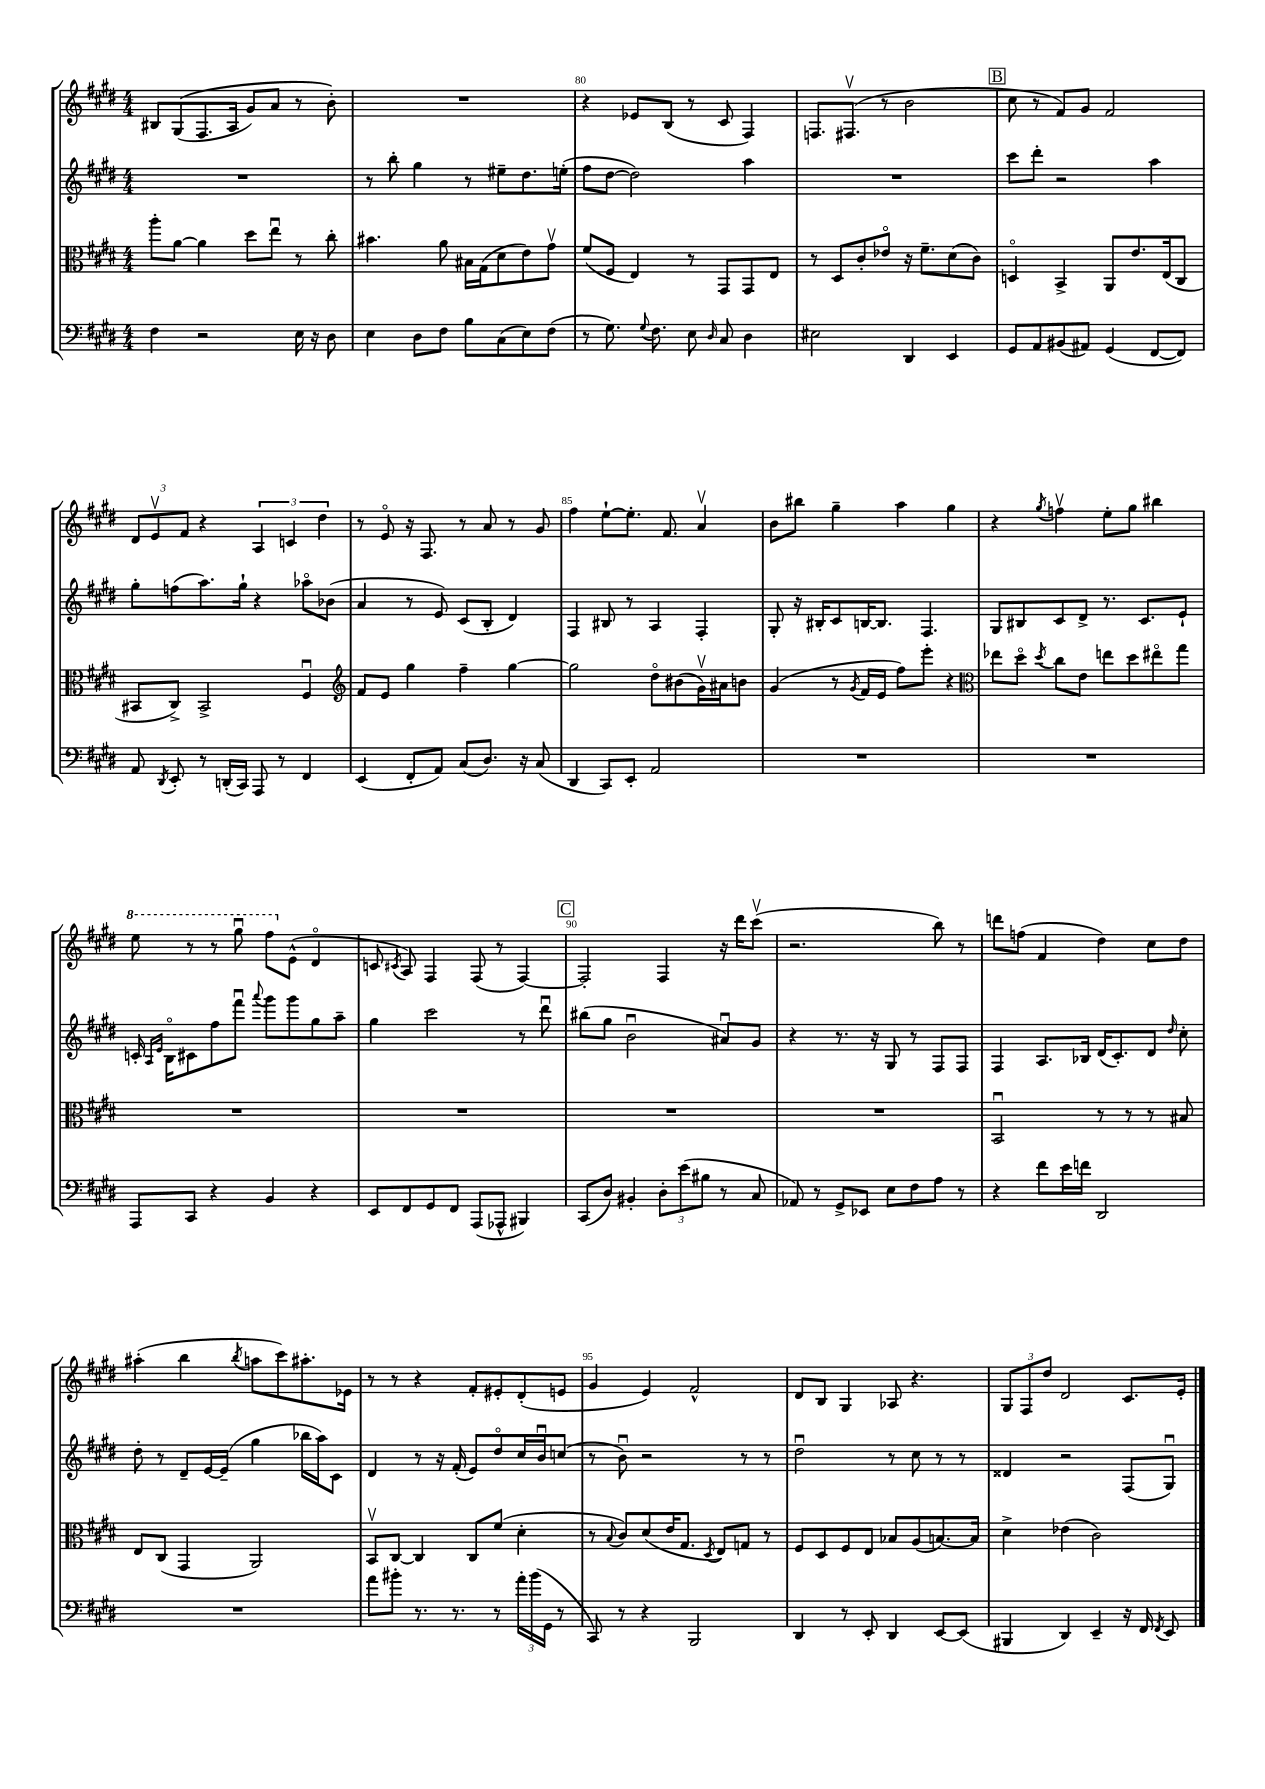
<<
\new StaffGroup <<
\new Staff = "s0" {
    \clef treble \key e \major \numericTimeSignature \time 4/4
    \autoBeamOff bis8[ gis8(\( fis8. a16] gis'8[) a'8] r8 b'8-.\) |
    R1 |
    r4 ees'8[ b8]( r8 cis'8 fis4) |
    f8.[ fis8.]\upbow( r8 b'2 |
    \mark \markup { \box "B" } cis''8 r8 fis'8[) gis'8] fis'2 |
    \tuplet 3/2 { dis'8[ e'8\upbow fis'8] } r4 \tuplet 3/2 { a4 c'4 dis''4 } |
    r8 e'8\flageolet r16 fis8. r8 a'8 r8 gis'8 |
    fis''4 e''8[~-! e''8.]-. fis'8. a'4\upbow |
    b'8[ bis''8] gis''4-- a''4 gis''4 |
    r4 \acciaccatura { gis''8 } f''4\upbow e''8[-. gis''8] bis''4 |
    \ottava #1 e'''8 r8 r8 gis'''8\downbow fis'''8[ \ottava #0 e'8]-^( dis'4\flageolet |
    c'8 \acciaccatura { cis'8 } a8) fis4 fis8( r8 fis4~) |
    \mark \markup { \box "C" } fis2-. fis4 r16 dis'''16[ cis'''8]\upbow( |
    r2. b''8) r8 |
    d'''8[ f''8]( fis'4 dis''4) cis''8[ dis''8] |
    ais''4-.( b''4 \acciaccatura { b''8 } a''8[ cis'''8) ais''8.-. ees'16] |
    r8 r8 r4 fis'8[-. eis'8-. dis'8-.( e'8] |
    gis'4 e'4) fis'2-^ |
    dis'8[ b8] gis4 aes8 r4. |
    \tuplet 3/2 { gis8[ fis8 dis''8] } dis'2 cis'8.[ e'16]-. \bar "|." |
}
\new Staff = "s1" {
    \clef treble \key e \major \numericTimeSignature \time 4/4
    \autoBeamOff R1 |
    r8 b''8-. gis''4 r8 eis''8[-- dis''8. e''16]-.( |
    fis''8[ dis''8]~ dis''2) a''4 |
    R1 |
    \mark \markup { \box "B" } cis'''8[ dis'''8]-. r2 a''4 |
    gis''8[-. f''8( a''8.) gis''16]-! r4 aes''8[\flageolet bes'8]( |
    a'4 r8 e'8) cis'8[( b8]-. dis'4) |
    fis4 bis8 r8 a4 fis4-. |
    gis8-. r16 bis16[-. cis'8 b16~ b8.] fis4. |
    gis8[ bis8 cis'8 dis'8]-> r8. cis'8.[ e'8]-! |
    c'16-. \grace { a16[ e'16] } b16[\flageolet cis'8 fis''8 fis'''8]\downbow \appoggiatura { a'''8 } gis'''8[ gis'''8 gis''8 a''8]-- |
    gis''4 cis'''2 r8 dis'''8\downbow |
    \mark \markup { \box "C" } bis''8[( gis''8] b'2\downbow ais'8[\downbow) gis'8] |
    r4 r8. r16 gis8 r8 fis8[ fis8] |
    fis4 a8.[ bes16] dis'16[( cis'8.-.) dis'8] \grace { dis''16 } cis''8-. |
    dis''8-. r8 dis'8[-- e'16~ e'16]--( gis''4 bes''16[ a''16) cis'8] |
    dis'4 r8 r16 fis'16-.( e'8[) dis''8\flageolet cis''16 b'16\downbow c''8]( |
    r8 b'8\downbow) r2 r8 r8 |
    dis''2\downbow r8 cis''8 r8 r8 |
    disis'4 r2 fis8[( gis8]\downbow) \bar "|." |
}
\new Staff = "s2" {
    \clef alto \key e \major \numericTimeSignature \time 4/4
    \autoBeamOff a''8[-. a'8]~ a'4 dis''8[ e''8]\downbow r8 cis''8-. |
    bis'4. a'8 bis16[ gis16( dis'8 e'8) gis'8]\upbow |
    fis'8[( fis8] e4) r8 gis,8[ gis,8 e8] |
    r8 dis8[ cis'8-. ees'8]\flageolet r16 fis'8.[-- dis'8( cis'8]) |
    \mark \markup { \box "B" } d4\flageolet b,4-> a,8[ e'8. e16( cis8] |
    bis,8[ cis8]->) bis,2-> fis4\downbow |
    \clef treble fis'8[ e'8] gis''4 fis''4-- gis''4~ |
    gis''2 dis''8[\flageolet bis'8( gis'16\upbow) ais'16 b'8] |
    gis'4( r8 \acciaccatura { gis'8 } fis'16[ e'16] fis''8[) e'''8]-. r4 |
    \clef alto ees''8[ dis''8]\flageolet \acciaccatura { dis''8 } cis''8[ e'8] e''8[ dis''8 eis''8\flageolet gis''8] |
    R1 |
    R1 |
    \mark \markup { \box "C" } R1 |
    R1 |
    b,2\downbow r8 r8 r8 bis8 |
    e8[ cis8]( gis,4 a,2) |
    b,8[\upbow cis8]~ cis4 cis8[ fis'8]( dis'4-. |
    r8 \appoggiatura { b8 } cis'8[) dis'8( e'16 gis8.] \acciaccatura { dis8 } e8[) g8] r8 |
    fis8[ dis8 fis8 e8] bes8[ a8( b8.~) b16] |
    dis'4-> ees'4( cis'2) \bar "|." |
}
\new Staff = "s3" {
    \clef bass \key e \major \numericTimeSignature \time 4/4
    \autoBeamOff fis4 r2 e16 r16 dis8 |
    e4 dis8[ fis8] b8[ cis8( e8) fis8]( |
    r8 gis8.) \appoggiatura { gis8 } fis8. e8 \grace { dis16 } cis8 dis4 |
    eis2 dis,4 e,4 |
    \mark \markup { \box "B" } gis,8[ a,8 bis,8( ais,8]) gis,4( fis,8[~ fis,8]) |
    a,8 \acciaccatura { dis,8 } e,8-. r8 d,16[-.( cis,16]) a,,8 r8 fis,4 |
    e,4( fis,8[-. a,8]) cis8[( dis8.]) r16 cis8( |
    dis,4 cis,8[) e,8]-. a,2 |
    R1 |
    R1 |
    a,,8[ cis,8] r4 b,4 r4 |
    e,8[ fis,8 gis,8 fis,8] a,,8[( aes,,8]-^ bis,,4) |
    \mark \markup { \box "C" } cis,8[( dis8]) bis,4-. \tuplet 3/2 { dis8[-. e'8( bis8] } r8 cis8 |
    aes,8) r8 gis,8[-> ees,8] e8[ fis8 a8] r8 |
    r4 fis'8[ e'16 f'16] dis,2 |
    R1 |
    a'8[ bis'8]-. r8. r8. r8 \tuplet 3/2 { a'16[-. bis'16( gis,16] } r8 |
    cis,8) r8 r4 b,,2 |
    dis,4 r8 e,8-. dis,4 e,8[~ e,8]( |
    bis,,4 dis,4) e,4-- r16 fis,16 \acciaccatura { fis,8 } e,8 \bar "|." |
}
>>
>>
\layout { \context { \Score currentBarNumber = #78 \override BarNumber.break-visibility = ##(#f #t #t) barNumberVisibility = #(every-nth-bar-number-visible 5) } }
